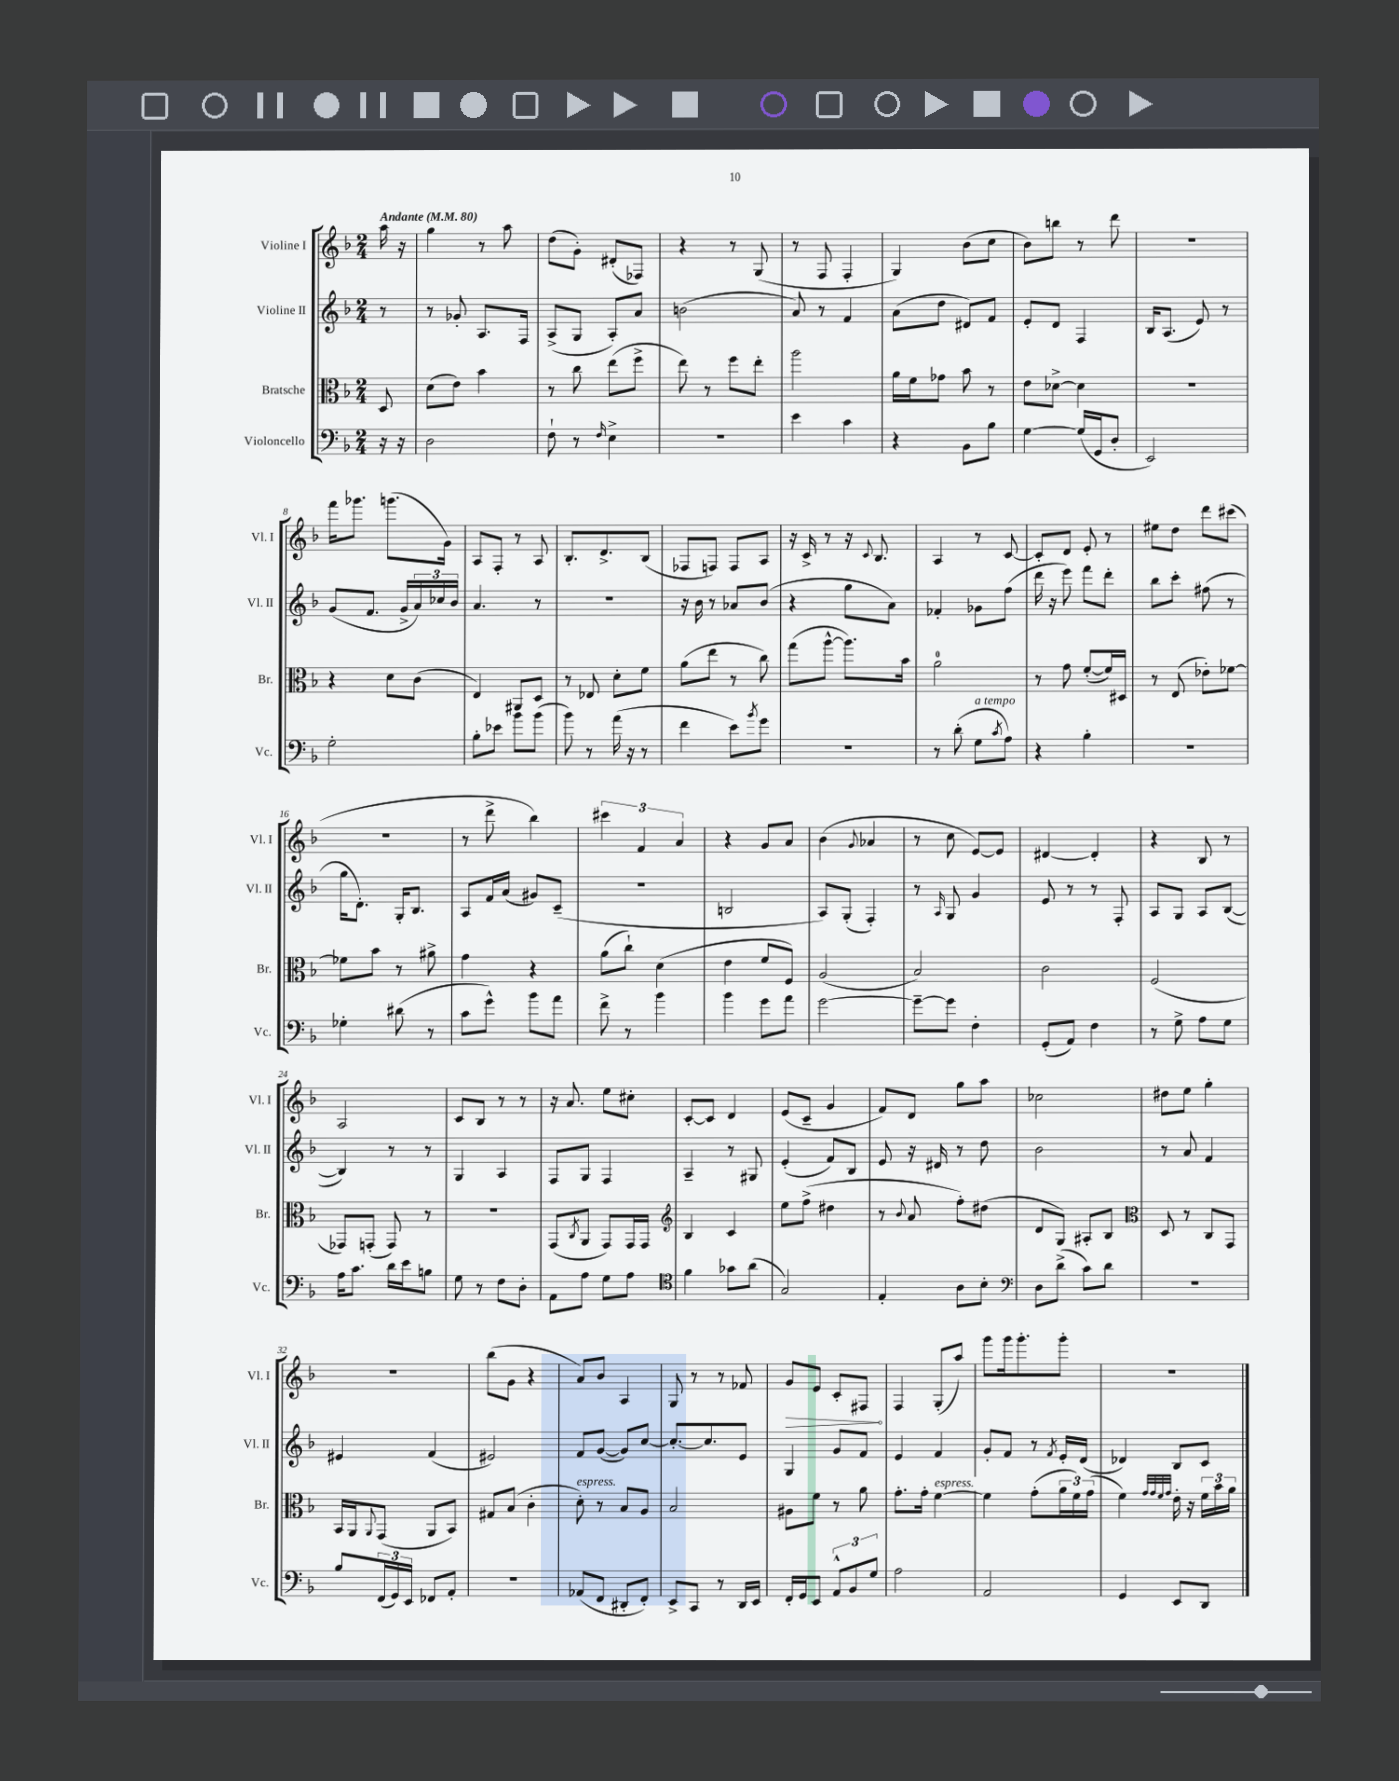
<<
\new StaffGroup <<
\new Staff = "s0" \with { instrumentName = "Violine I" shortInstrumentName = "Vl. I" } {
    \clef treble \key f \major \numericTimeSignature \time 2/4 \partial 8 \tempo "Andante" 4 = 80
    a''16 r16 |
    g''4 r8 a''8 |
    d''8( g'8-.) dis'8-.( fes8) |
    r4 r8 g8( |
    r8 f8 f4-. |
    g4) bes'8( c''8 |
    bes'8) b''8 r8 d'''8 |
    R2 |
    f'''16 ges'''8. g'''8.( g'16) |
    a8 f8-. r8 a8 |
    bes8.-. d'8.-> bes8( |
    fes8 f8) f8 a8 |
    r16 c'16-> r8 r16 \appoggiatura { c'8 } bes8. |
    a4 r8 c'8~ |
    c'8-. d'8 e'8-. r8 |
    eis''8 d''8 d'''8 cis'''8( |
    R2 |
    r8 d'''8-> bes''4) |
    \tuplet 3/2 { cis'''4 f'4 a'4 } |
    r4 g'8 a'8 |
    bes'4( \appoggiatura { g'8 } aes'4 |
    r8 c''8 e'8~) e'8 |
    dis'4~ dis'4-. |
    r4 bes8 r8 |
    a2 |
    c'8 bes8 r8 r8 |
    r16 a'8. e''8 cis''8-. |
    c'8~-. c'8 d'4 |
    e'8( c'8-- g'4 |
    f'8) d'8 g''8 a''8 |
    ces''2 |
    dis''8 e''8 g''4-. |
    r2 |
    bes''8( g'8 r4 |
    a'8) bes'8 a4 |
    g8 r8 r8 fes'8 |
    \once \override Hairpin.circled-tip = ##t g'8\> e'8 c'8-. fis8\! |
    f4 g8-.( a''8) |
    g'''8 g'''16 g'''8.-. g'''8-. |
    r2 \bar "|." |
}
\new Staff = "s1" \with { instrumentName = "Violine II" shortInstrumentName = "Vl. II" } {
    \clef treble \key f \major \numericTimeSignature \time 2/4 \partial 8
    r8 |
    r8 ges'8-. a8. f16 |
    a8->( g8 a8-.) a'8 |
    b'2( |
    a'8) r8 f'4 |
    a'8( d''8 dis'8) f'8 |
    e'8-. d'8 f4 |
    bes16 a8.( e'8) r8 |
    g'8( f'8. g'16-> \tuplet 3/2 { a'16) ces''16 bes'16 } |
    a'4. r8 |
    r2 |
    r16 bes'16 r8 aes'8 bes'8( |
    r4 g''8 a'8) |
    fes'4-. ges'8 f''8( |
    d'''16 r16 e'''8) f'''8 d'''8-. |
    bes''8 c'''8-. fis''8( r8 |
    g''16 d'8.-.) g16-. bes8. |
    a8 f'16 a'16( gis'8) c'8--( |
    R2 |
    b2 |
    a8) g8-.( f4-.) |
    r8 \grace { a16 } g8 g'4 |
    e'8 r8 r8 f8-. |
    a8 g8 a8 bes8~( |
    bes4) r8 r8 |
    g4 a4 |
    f8 g8 f4 |
    a4-- r8 gis8 |
    e'4-.( f'8) bes8 |
    e'8 r16 dis'16 r8 d''8 |
    bes'2 |
    r8 a'8 f'4 |
    eis'4 f'4( |
    eis'2) |
    f'8 g'8~( g'8) c''8~ |
    c''8.~-. c''8. e'8 |
    g4 g'8 f'8 |
    e'4 f'4 |
    g'8-. f'8 r8 \acciaccatura { f'8 } e'16-. d'16( |
    des'4) bes8 c'8 \bar "|." |
}
\new Staff = "s2" \with { instrumentName = "Bratsche" shortInstrumentName = "Br." } {
    \clef alto \key f \major \numericTimeSignature \time 2/4 \partial 8
    d8 |
    d'8( e'8) bes'4 |
    r8 c''8 e''8( f''8-> |
    e''8) r8 f''8 e''8-. |
    a''2 |
    a'16 f'16 ges'8 bes'8 r8 |
    e'8 des'8~-> des'4 |
    R2 |
    r4 d'8 c'8( |
    e4) ais,8 d8 |
    r8 ees8 d'8-. f'8 |
    a'8( e''8 r8 c''8) |
    g''8( a''8~-^ a''8.) bes'16 |
    a'2-0 |
    r8 g'8 f'8~-.( f'16) dis16 |
    r8 e8( ees'8-.) fes'8~ |
    fes'8 bes'8 r8 ais'8-> |
    g'4 r4 |
    a'8( c''8-!) d'4( |
    e'4 f'8 f8) |
    a2( |
    bes2) |
    c'2 |
    f2( |
    ges,8) g,8-.( g,8) r8 |
    r2 |
    g,8( \acciaccatura { c8 } a,8 g,8) g,16 g,16 |
    \clef treble bes4 c'4 |
    e''8 f''8->( dis''4 |
    r8 \appoggiatura { bes'8 } a'8 f''8-.) dis''8( |
    d'8 g8) ais8-. bes8 |
    \clef alto d8 r8 c8 g,8 |
    bes,16 a,16 \appoggiatura { a,8 } g,8( a,8 bes,8) |
    gis8 bes8( c'4-. |
    d'8-.^\markup { \italic "espress." }) r8 bes8 a8 |
    bes2 |
    ais8 f'8 r8 a'8 |
    g'8.-. g'16-. f'4~^\markup { \italic "espress." } |
    f'4 g'8-.( \tuplet 3/2 { a'16 f'16) g'16( } |
    f'4) \grace { g'32 g'32 f'32 g'32 } e'16-. r16 \tuplet 3/2 { f'16 bes'16 a'16 } \bar "|." |
}
\new Staff = "s3" \with { instrumentName = "Violoncello" shortInstrumentName = "Vc." } {
    \clef bass \key f \major \numericTimeSignature \time 2/4 \partial 8
    r16 r16 |
    d2 |
    f8-! r8 \grace { f16 } e4-> |
    R2 |
    e'4 c'4 |
    r4 bes,8 bes8 |
    g4~ g16( g,16 d8-. |
    e,2) |
    g2-. |
    bes8-. ees'8 bes'8 bes'8( |
    bes'8) r8 a'16( r16 r8 |
    f'4 e'8) \acciaccatura { bes'8 } g'8 |
    R2 |
    r8 d'8-.( g8^\markup { \italic "a tempo" } \acciaccatura { c'8 } a8) |
    r4 bes4-. |
    r2 |
    ges4-. dis'8( r8 |
    c'8 g'8-^) bes'8 a'8 |
    f'8-> r8 bes'4 |
    bes'4 g'8 a'8 |
    g'2~ |
    g'8~-- g'8 f4-. |
    g,8-.( a,8) f4 |
    r8 g8-> a8 g8 |
    a16 c'8. d'16 e'16 b8 |
    g8 r8 f8 d8-. |
    a,8 a8 g8 a8 |
    \clef tenor f'4 ges'8 a'8( |
    g2) |
    e4-. a8 bes8-. |
    \clef bass d8 d'8->( c'8) d'8 |
    r2 |
    bes8 \tuplet 3/2 { f,16( g,16) e,16 } fes,8 a,8-. |
    r2 |
    aes,8( f,8 dis,8-. f,8-.) |
    e,8-> c,8 r8 d,16 e,16 |
    f,16-. g,16 e,8 \tuplet 3/2 { a,8-^ bes,8 g8 } |
    a2 |
    a,2 |
    g,4 e,8 d,8 \bar "|." |
}
>>
>>
